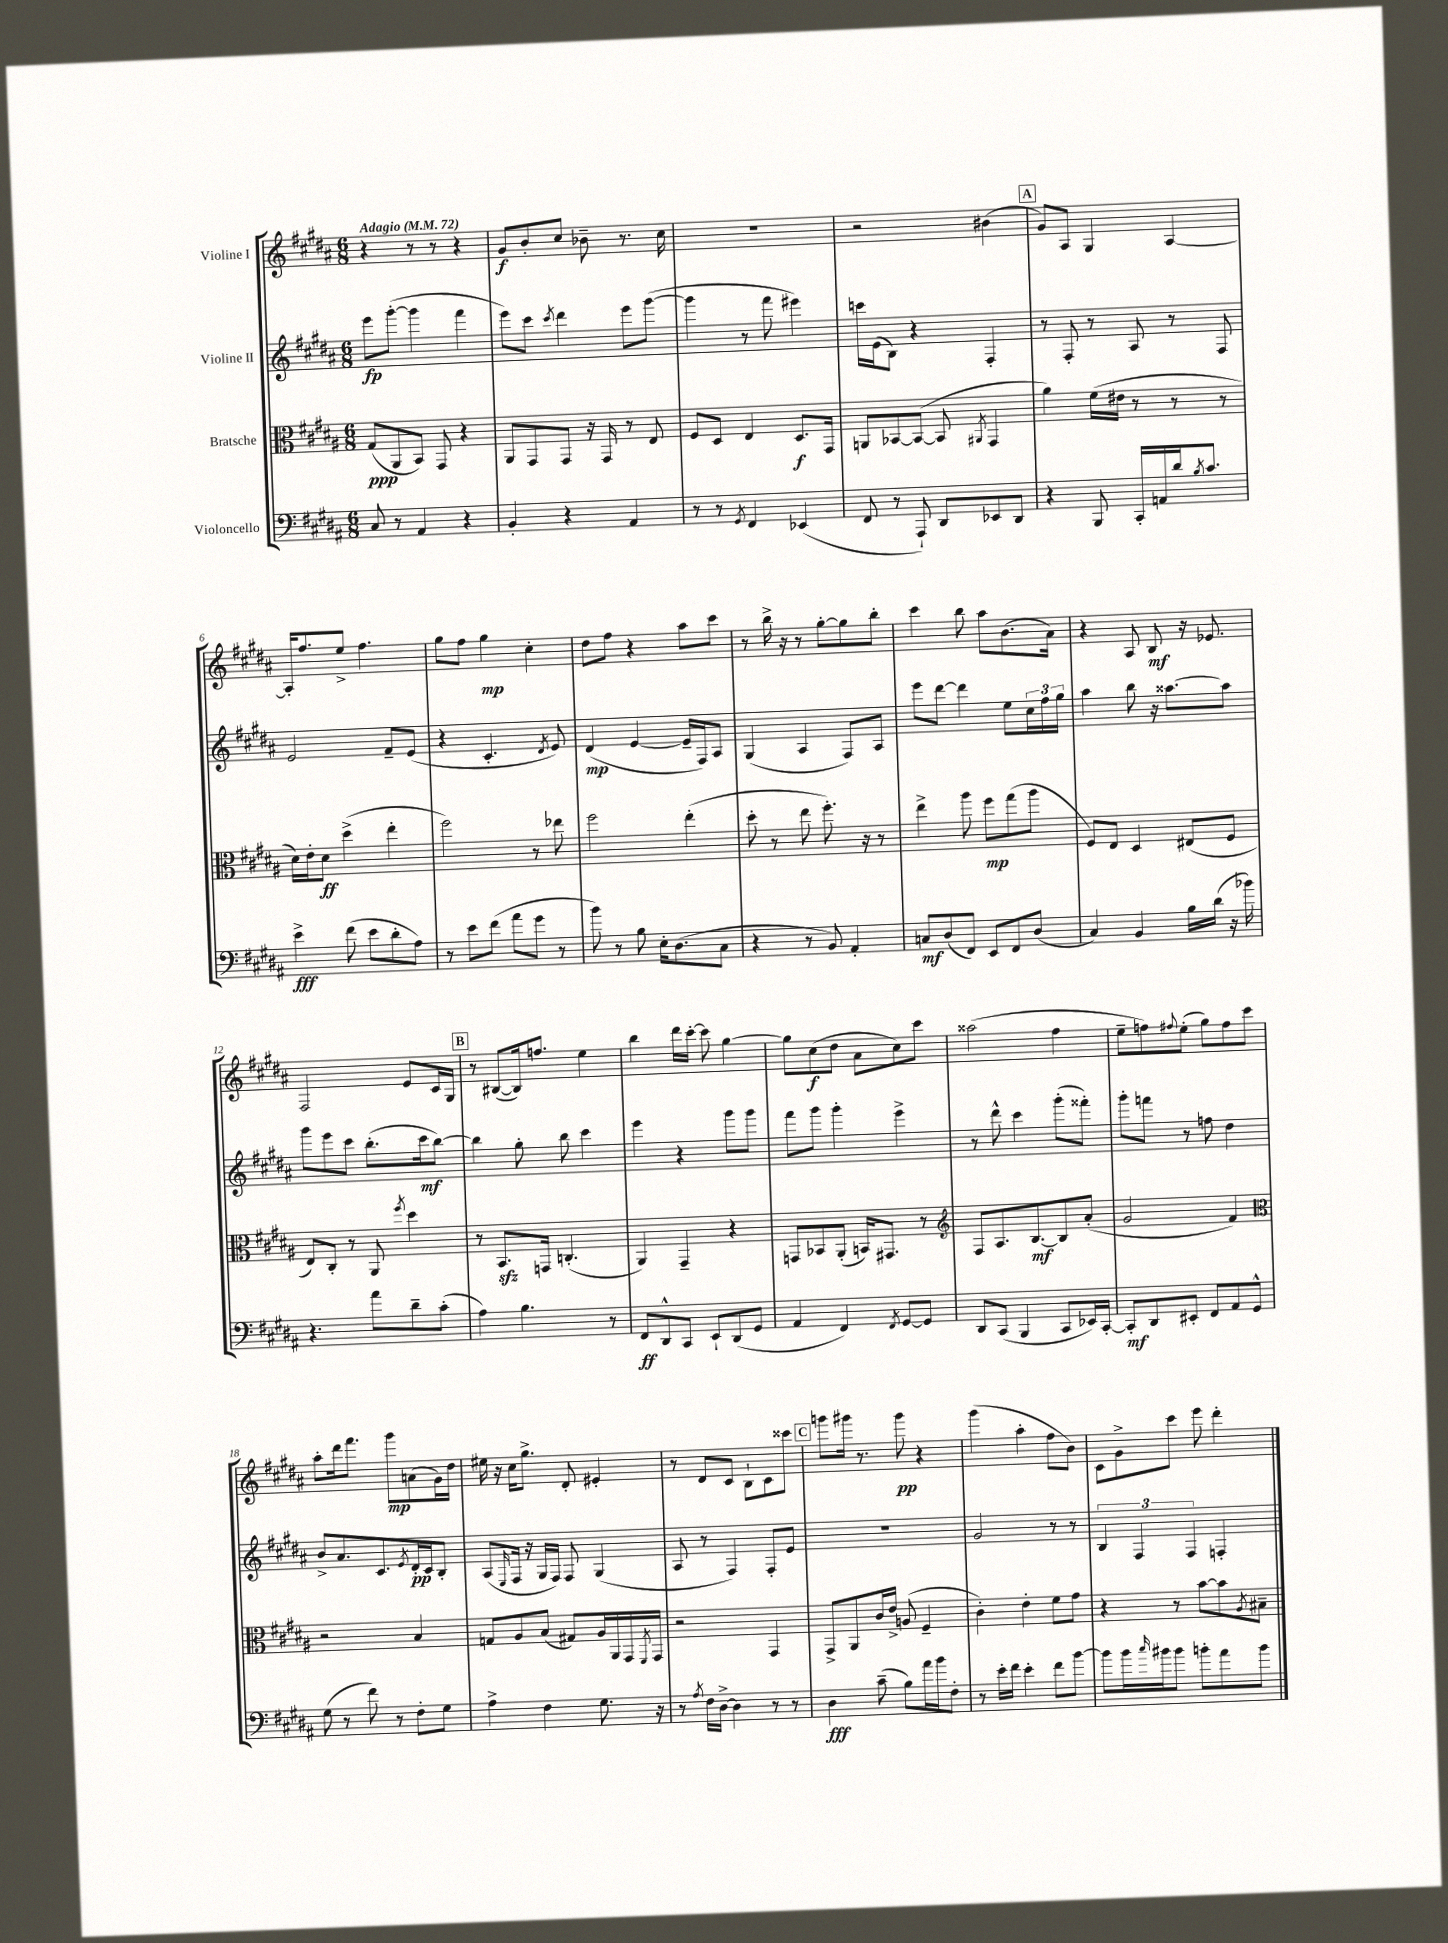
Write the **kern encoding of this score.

**kern	**dynam	**kern	**dynam	**kern	**dynam	**kern	**dynam
*part4	*part4	*part3	*part3	*part2	*part2	*part1	*part1
*staff4	*staff4	*staff3	*staff3	*staff2	*staff2	*staff1	*staff1
*I"Violoncello	*	*I"Bratsche	*	*I"Violine II	*	*I"Violine I	*
*clefF4	*	*clefC3	*	*clefG2	*	*clefG2	*
*k[f#c#g#d#a#]	*	*k[f#c#g#d#a#]	*	*k[f#c#g#d#a#]	*	*k[f#c#g#d#a#]	*
*M6/8	*	*M6/8	*	*M6/8	*	*M6/8	*
*MM72	*	*MM72	*	*MM72	*	*MM72	*
=1	=1	=1	=1	=1	=1	=1	=1
!	!	!	!	!	!	!LO:TX:a:B:t=Adagio	!
8C#/	.	(8G#/L	ppp	8eee\L	fp	4r	.
8r	.	8AA#/	.	([8ggg#'\J	.	.	.
4AA#/	.	8BB/J)	.	4ggg#\]	.	8r	.
.	.	8GG#/	.	.	.	8r	.
4r	.	4r	.	4fff#\	.	4r	.
=2	=2	=2	=2	=2	=2	=2	=2
4BB'/	.	8AA#/L	.	8eee\L)	.	8g#/L	f
.	.	8GG#/	.	8ccc#\J	.	8b'/	.
.	.	.	.	8qccc#/	.	.	.
4r	.	8GG#/J	.	4ddd#\	.	8cc#/J	.
.	.	16r	.	.	.	8b-X~\	.
.	.	16GG#/	.	.	.	.	.
4AA#/	.	8r	.	8eee\L	.	8.r	.
.	.	8E/	.	([8ggg#\J	.	.	.
.	.	.	.	.	.	16cc#\	.
=3	=3	=3	=3	=3	=3	=3	=3
8r	.	8F#/L	.	4ggg#\]	.	2.r	.
8r	.	8D#/J	.	.	.	.	.
8qGG#/	.	.	.	.	.	.	.
4FF#/	.	4E/	.	8r	.	.	.
.	.	.	.	8fff#\	.	.	.
(4EE-X/	.	8.D#/L	f	4eee#X\)	.	.	.
.	.	16GG#/Jk	.	.	.	.	.
=4	=4	=4	=4	=4	=4	=4	=4
8FF#/	.	8AAn/L	.	16cccn\LL	.	2r	.
.	.	.	.	(16e\J	.	.	.
8r	.	[8BB-X/	.	8B\J)	.	.	.
8AAA#`/)	.	(8BB-/J_	.	4r	.	.	.
8DD#/L	.	8BB-/]	.	.	.	.	.
.	.	8qAA#X/	.	.	.	.	.
8EE-X/	.	4GG#/	.	4F#'/	.	(4b#X\	.
8DD#/J	.	.	.	.	.	.	.
!!LO:REH:place=s1:t=A
=5	=5	=5	=5	=5	=5	=5	=5
4r	.	4a#\)	.	8r	.	8g#/L)	.
.	.	.	.	8F#'/	.	8A#/J	.
8BBB/	.	(16f#\LL	.	8r	.	4G#/	.
.	.	16e#X\JJ	.	.	.	.	.
16CC#'/LL	.	8r	.	8A#/	.	.	.
16AAn/	.	.	.	.	.	.	.
16d#/J	.	8r	.	8r	.	[4A#/	.
8qB/	.	.	.	.	.	.	.
8.c#/J	.	.	.	.	.	.	.
.	.	8r	.	8F#/	.	.	.
!!LO:LB:g=z
=6	=6	=6	=6	=6	=6	=6	=6
4e^\	fff	16d#\LL)	.	2e/	.	16A#'/KL]	.
.	.	16e'\J	.	.	.	8.ff#/	.
.	.	8d#\J	ff	.	.	.	.
(8f#\	.	(4dd#^\	.	.	.	8ee^/J	.
8e\L	.	.	.	.	.	4.ff#\	.
8d#'\	.	4ee'\	.	8f#~/L	.	.	.
8A#\J)	.	.	.	(8e/J	.	.	.
=7	=7	=7	=7	=7	=7	=7	=7
8r	.	2ff#\)	.	4r	.	8gg#\L	.
8e\L	.	.	.	.	.	8ff#\J	.
(8f#\J	.	.	.	4.c#'/	.	4gg#\	mp
8a#\L	.	.	.	.	.	.	.
8g#\J	.	8r	.	.	.	4cc#'\	.
.	.	.	.	8qd#/	.	.	.
8r	.	8ee-X\	.	8e/)	.	.	.
=8	=8	=8	=8	=8	=8	=8	=8
8b\)	.	2ff#\	.	(4d#/	mp	8dd#\L	.
8r	.	.	.	.	.	8ff#\J	.
8B\	.	.	.	[4e/	.	4r	.
16E'\KL	.	.	.	.	.	.	.
(8.D#\	.	.	.	.	.	.	.
.	.	(4ee'\	.	16e~/LL]	.	8aa#\L	.
.	.	.	.	16F#/J)	.	.	.
8C#\J	.	.	.	8A#/J	.	8ccc#\J	.
=9	=9	=9	=9	=9	=9	=9	=9
4r	.	8dd#'\	.	(4G#/	.	8r	.
.	.	8r	.	.	.	16bb^\	.
.	.	.	.	.	.	16r	.
8r	.	8ee\	.	4A#/	.	8r	.
8BB/)	.	8.ff#'\)	.	.	.	[8gg#'\L	.
4AA#'/	.	.	.	8F#/L)	.	8gg#\]	.
.	.	16r	.	.	.	.	.
.	.	8r	.	8A#/J	.	8bb'\J	.
=10	=10	=10	=10	=10	=10	=10	=10
8Cn/L	mf	4ee^\	.	8eee\L	.	4ccc#\	.
(8D#/	.	.	.	[8ddd#\J	.	.	.
8FF#/J)	.	8aa#\	.	4ddd#\]	.	8bb\	.
8EE/L	.	8ff#\L	mp	.	.	8aa#\L	.
8FF#/	.	(8gg#\	.	8ee\L	.	(8.b\	.
(8D#/J	.	8aa#\J	.	24cc#\L	.	.	.
.	.	.	.	24ff#\	.	.	.
.	.	.	.	.	.	16a#\Jk)	.
.	.	.	.	24gg#\JJ	.	.	.
=11	=11	=11	=11	=11	=11	=11	=11
4C#/)	.	8F#/L)	.	4aa#\	.	4r	.
.	.	8E/J	.	.	.	.	.
4BB/	.	4D#/	.	8bb\	.	8A#/	.
.	.	.	.	16r	.	8B/	mf
.	.	.	.	[8.aa##X\L	.	.	.
16B\LL	.	(8E#X/L	.	.	.	16r	.
(16d#\JJ	.	.	.	.	.	8.e-X/	.
16r	.	8F#/J	.	8aa##\J]	.	.	.
16b-X\)	.	.	.	.	.	.	.
!!LO:LB:g=z
=12	=12	=12	=12	=12	=12	=12	=12
4.r	.	8E/L)	.	8ggg#\L	.	2F#/	.
.	.	8C#'/J	.	8eee\	.	.	.
.	.	8r	.	8ccc#\J	.	.	.
8a#\L	.	8AA#/	.	(8.bb'\L	.	.	.
.	.	8qff#/	.	.	.	.	.
8d#~\	.	4dd#\	.	.	.	8e/L	.
.	.	.	.	16ccc#\k	mf	.	.
(8c#'\J	.	.	.	[8bb\J)	.	16c#/L	.
.	.	.	.	.	.	16G#/JJ	.
!!LO:REH:place=s1:t=B
=13	=13	=13	=13	=13	=13	=13	=13
4A#\)	.	8r	.	4bb\]	.	8r	.
.	.	8.BBzz/L	.	.	.	([8B#X/L	.
4.B\	.	.	.	8gg#'\	.	16B#/k])	.
.	.	16GGn/Jk	.	.	.	8.ffn/J	.
.	.	(4.Cn'/	.	8bb\	.	.	.
.	.	.	.	4ccc#\	.	4ee\	.
8r	.	.	.	.	.	.	.
=14	=14	=14	=14	=14	=14	=14	=14
8FF#/L	ff	4AA#/)	.	4eee\	.	4bb\	.
8DD#^^/	.	.	.	.	.	.	.
8CC#/J	.	4GG#~/	.	4r	.	16ddd#\LL	.
.	.	.	.	.	.	[16ccc#'\JJ	.
8EE`/L	.	.	.	.	.	8ccc#\]	.
(8DD#/	.	4r	.	8ggg#\L	.	[4gg#\	.
8GG#/J	.	.	.	8ggg#\J	.	.	.
=15	=15	=15	=15	=15	=15	=15	=15
4AA#/	.	8GGn/L	.	8fff#\L	.	8gg#\L]	.
.	.	8BB-X/	.	8ggg#\J	.	(8cc#\	f
4FF#/)	.	(8AA#'/J	.	4ggg#'\	.	8dd#\J	.
.	.	16BBn/KL)	.	.	.	8a#\L	.
.	.	8.GG#X/J	.	.	.	.	.
8qFF#/	.	.	.	.	.	.	.
[8GG#/L	.	.	.	4eee^\	.	8cc#\)	.
8GG#/J]	.	8r	.	.	.	8ccc#\J	.
=16	=16	=16	=16	=16	=16	=16	=16
*	*	*clefG2	*	*	*	*	*
8DD#/L	.	8F#/L	.	8r	.	(2aa##X\	.
(8CC#/J	.	8.A#/	.	8ddd#^^\	.	.	.
4BBB/	.	.	.	4ccc#\	.	.	.
.	.	[8.B/	mf	.	.	.	.
8CC#/L	.	8B/]	.	(8ggg#'\L	.	4ff#\	.
16EE-X/L)	.	(8a#'/J	.	8fff##X'\J)	.	.	.
[16CC#'/JJ	.	.	.	.	.	.	.
=17	=17	=17	=17	=17	=17	=17	=17
8CC#'/L]	mf	2g#/	.	8ggg#'\L	.	8ee~\L	.
8DD#/	.	.	.	8fffn\J	.	8ffn\)	.
.	.	.	.	.	.	8qqff#X/	.
8EE#X'/J	.	.	.	8r	.	(8ee'\J	.
8FF#/L	.	.	.	8ffn\	.	8gg#\L)	.
8AA#/	.	4f#/)	.	4dd#\	.	8ff#\	.
8GG#^^/J	.	.	.	.	.	8ccc#\J	.
!!LO:LB:g=z
=18	=18	=18	=18	=18	=18	=18	=18
*	*	*clefC3	*	*	*	*	*
(8G#\	.	2r	.	8b^/L	.	8aa#'\L	.
8r	.	.	.	8.a#/	.	16ddd#\k	.
.	.	.	.	.	.	8.fff#\J	.
8f#\)	.	.	.	.	.	.	.
.	.	.	.	8.c#/	.	.	.
8r	.	.	.	.	.	8ggg#\L	mp
.	.	.	.	8qe/	.	.	.
8F#'\L	.	4B/	.	16d#'/L	pp	(8an\	.
.	.	.	.	16c#/J	.	.	.
8G#\J	.	.	.	8B'/J	.	16g#\L)	.
.	.	.	.	.	.	16dd#\JJ	.
=19	=19	=19	=19	=19	=19	=19	=19
4A#^\	.	8Gn/L	.	(8A#/L	.	16ee#X\	.
.	.	.	.	.	.	16r	.
.	.	.	.	16qqE/	.	.	.
.	.	8A#/	.	16F#/Jk	.	16cc#\KL	.
.	.	.	.	16r	.	8.gg#^\J	.
4F#\	.	(8B/J	.	16G#/LL	.	.	.
.	.	.	.	16F#/JJ)	.	.	.
.	.	8G#X/L)	.	8F#/	.	8d#'/	.
8.G#\	.	16A#/L	.	(4G#/	.	4e#X'/	.
.	.	16AA#/	.	.	.	.	.
.	.	16GG#/	.	.	.	.	.
.	.	8qFF#/	.	.	.	.	.
16r	.	16GG#/JJ	.	.	.	.	.
=20	=20	=20	=20	=20	=20	=20	=20
8r	.	2r	.	8A#/	.	8r	.
8qA#/	.	.	.	.	.	.	.
16F#\LL	.	.	.	8r	.	8d#/L	.
[16D#^\JJ	.	.	.	.	.	.	.
4D#\]	.	.	.	4F#/)	.	8c#/J	.
.	.	.	.	.	.	8B`\L	.
8r	.	4GG#/	.	8F#'/L	.	8c#\	.
8r	.	.	.	8e/J	.	8ccc##X\J	.
!!LO:REH:place=s1:t=C
=21	=21	=21	=21	=21	=21	=21	=21
4D#\	fff	8GG#^/L	.	2.r	.	8gggn\L	.
.	.	8AA#/	.	.	.	16ggg#X\Jk	.
.	.	.	.	.	.	8.r	.
(8c#~\	.	16c#/L	.	.	.	.	.
.	.	16e^/JJ	.	.	.	.	.
8B\L)	.	(8An/	.	.	.	8ggg#\	pp
16a#\L	.	4F#~/	.	.	.	4r	.
16b\J	.	.	.	.	.	.	.
8F#'\J	.	.	.	.	.	.	.
=22	=22	=22	=22	=22	=22	=22	=22
8r	.	4c#'\)	.	2g#/	.	(4ggg#\	.
16e'\LL	.	.	.	.	.	.	.
16f#\JJ	.	.	.	.	.	.	.
4e'\	.	4e'\	.	.	.	4aa#'\	.
8f#\L	.	8f#\L	.	8r	.	8ff#\L	.
[8b\J	.	8g#\J	.	8r	.	8b\J)	.
=23	=23	=23	=23	=23	=23	=23	=23
8b\L]	.	4r	.	6B/	.	8c#\L	.
16b\L	.	.	.	.	.	8g#^\	.
.	.	.	.	6F#/	.	.	.
16qqcc#/	.	.	.	.	.	.	.
16b#X\J	.	.	.	.	.	.	.
8b#\J	.	8r	.	.	.	8ccc#\J	.
.	.	.	.	6F#/	.	.	.
8bn'\L	.	[8b\L	.	.	.	8eee\	.
8a#\	.	8b\]	.	4Fn'/	.	4ddd#'\	.
.	.	8qA#/	.	.	.	.	.
8b\J	.	8B#X~\J	.	.	.	.	.
==	==	==	==	==	==	==	==
*-	*-	*-	*-	*-	*-	*-	*-
